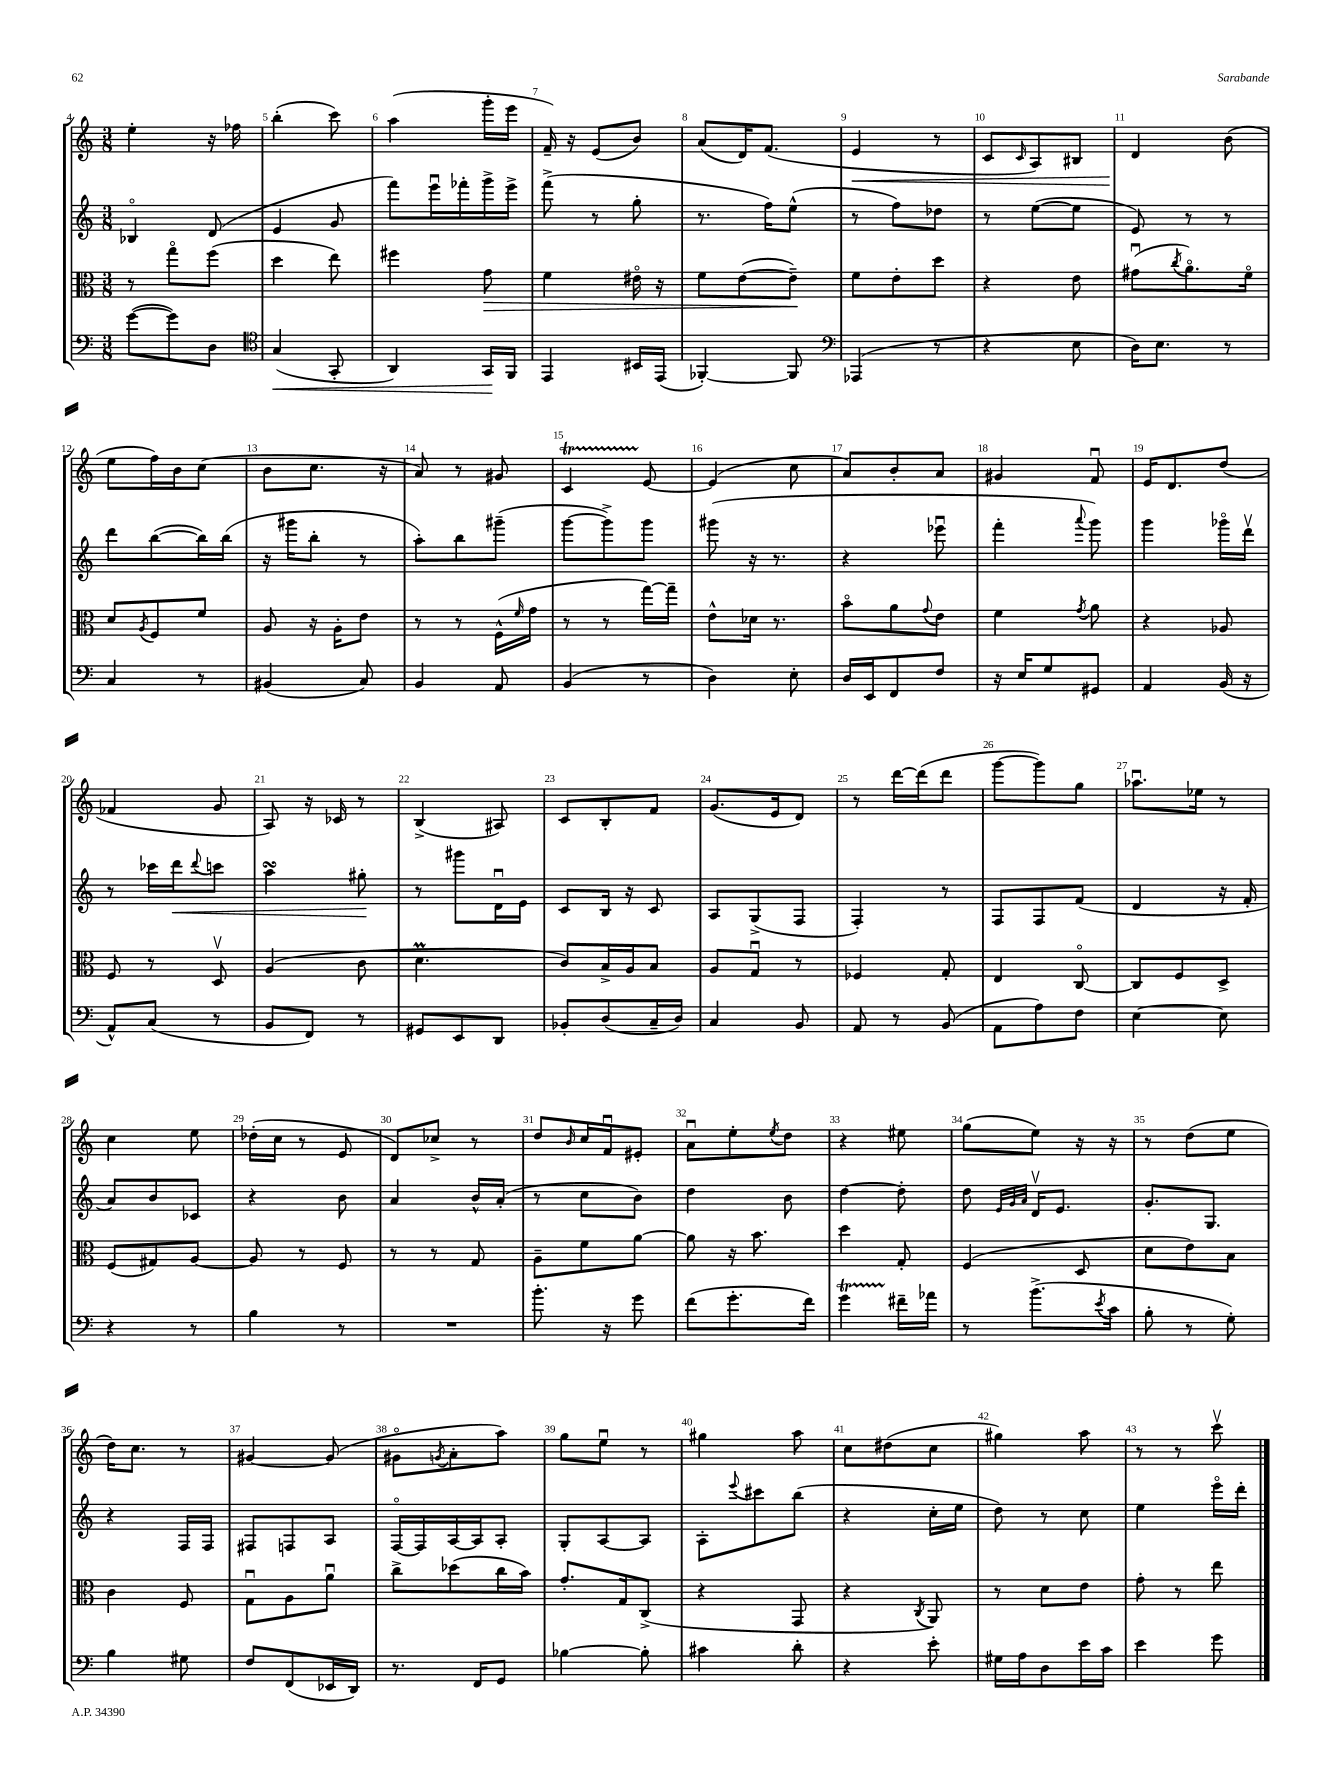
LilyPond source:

<<
\new StaffGroup <<
\new Staff = "s0" {
    \clef treble \key c \major \numericTimeSignature \time 3/8
    e''4-. r16 fes''16 |
    b''4-.( c'''8) |
    a''4( g'''16-. e'''16 |
    f'16--) r16 e'8( b'8) |
    a'8( d'16) f'8.( |
    e'4\< r8 |
    c'8 \grace { c'16 } a8) bis8 |
    d'4\! b'8( |
    e''8 f''16) b'16 c''8( |
    b'8 c''8. r16 |
    a'8) r8 gis'8 |
    c'4\startTrillSpan e'8~\stopTrillSpan |
    e'4( c''8 |
    a'8) b'8-. a'8 |
    gis'4 f'8\downbow |
    e'16 d'8. d''8( |
    fes'4 g'8 |
    a8) r16 ces'16 r8 |
    b4->( ais8) |
    c'8 b8-. f'8 |
    g'8.( e'16 d'8) |
    r8 d'''16~ d'''16( d'''8 |
    g'''8~ g'''8) g''8 |
    aes''8.\downbow ees''16 r8 |
    c''4 e''8 |
    des''16-.( c''16 r8 e'8 |
    d'8) ces''8-> r8 |
    d''8 \grace { b'16 } c''16 f'16\downbow eis'8-. |
    a'8\downbow e''8-. \acciaccatura { e''8 } d''8 |
    r4 eis''8 |
    g''8( e''8) r16 r16 |
    r8 d''8( e''8 |
    d''16) c''8. r8 |
    gis'4~ gis'8( |
    gis'8\flageolet \acciaccatura { g'8 } a'8-. a''8) |
    g''8 e''8\downbow r8 |
    gis''4 a''8 |
    c''8 dis''8( c''8 |
    gis''4) a''8 |
    r8 r8 c'''8\upbow \bar "|." |
}
\new Staff = "s1" {
    \clef treble \key c \major \numericTimeSignature \time 3/8
    bes4\flageolet d'8( |
    e'4 g'8 |
    f'''8) e'''16\downbow fes'''16-. g'''16-> e'''16-> |
    f'''8->( r8 g''8-. |
    r8. f''16) e''8-^( |
    r8 f''8) des''8 |
    r8 e''8~( e''8 |
    e'8) r8 r8 |
    d'''8 b''8~( b''16) b''16( |
    r16 gis'''16 b''8-. r8 |
    a''8-.) b''8 gis'''8--( |
    g'''8~ g'''8->) g'''8 |
    gis'''8( r16 r8. |
    r4 ees'''8\downbow |
    f'''4-. \appoggiatura { a'''8 } g'''8) |
    g'''4 ges'''16\flageolet d'''16\upbow |
    r8 ces'''16 d'''16\< \appoggiatura { d'''8 } c'''8 |
    a''4\turn gis''8-.\! |
    r8 gis'''8 d'16\downbow e'16 |
    c'8 b16 r16 c'8 |
    a8 g8->( f8 |
    f4-.) r8 |
    f8 f8 f'8( |
    d'4 r16 f'16-. |
    a'8) b'8 ces'8 |
    r4 b'8 |
    a'4 b'16-^ a'16-.( |
    r8 c''8 b'8) |
    d''4 b'8 |
    d''4~ d''8-. |
    d''8 \grace { e'32 g'32 a'32 } d'16\upbow e'8. |
    g'8.-. g8. |
    r4 f16 f16 |
    fis8 f8 a8 |
    f16~\flageolet f16 a16~ a16 a8-. |
    g8-. a8~ a8 |
    a8-. \appoggiatura { e'''8 } cis'''8 b''8( |
    r4 c''16-. e''16 |
    d''8) r8 c''8 |
    e''4 e'''16\flageolet d'''16-. \bar "|." |
}
\new Staff = "s2" {
    \clef alto \key c \major \numericTimeSignature \time 3/8
    r8 g''8\flageolet f''8( |
    d''4 e''8) |
    fis''4 g'8\> |
    f'4 eis'16\flageolet r16 |
    f'8 e'8~( e'8--\!) |
    f'8 e'8-. d''8 |
    r4 e'8 |
    gis'8\downbow( \acciaccatura { c''8 } a'8.\flageolet) f'16\flageolet |
    d'8 \acciaccatura { a8 } f8 f'8 |
    a8 r16 a16-. e'8 |
    r8 r8 f16-^( \grace { f'16 } g'16 |
    r8 r8 g''16~) g''16-- |
    e'8-^ des'16 r8. |
    b'8\flageolet a'8 \appoggiatura { g'8 } e'8 |
    f'4 \acciaccatura { g'8 } a'8 |
    r4 aes8 |
    f8 r8 d8\upbow |
    a4( c'8 |
    d'4.\prall |
    c'8) b16-> a16 b8 |
    a8 g8\downbow r8 |
    fes4 g8-. |
    e4 c8~\flageolet |
    c8 f8 d8-> |
    f8( gis8) a8~ |
    a8 r8 f8 |
    r8 r8 g8 |
    a8-- f'8 a'8~ |
    a'8 r16 b'8. |
    d''4 g8-. |
    f4( d8 |
    d'8 e'8) b8 |
    c'4 f8 |
    g8\downbow a8 a'8\downbow |
    c''8-> des''8( c''16 b'16) |
    g'8.-. g16 c8->( |
    r4 g,8 |
    r4 \acciaccatura { c8 } a,8) |
    r8 d'8 e'8 |
    g'8-. r8 e''8 \bar "|." |
}
\new Staff = "s3" {
    \clef bass \key c \major \numericTimeSignature \time 3/8
    g'8~( g'8) d8 |
    \clef tenor g4\<( g,8-. |
    a,4) g,16\! f,16 |
    e,4 bis,16 e,16( |
    fes,4~-.) fes,8 |
    \clef bass aes,,4( r8 |
    r4 e8 |
    d16) e8. r8 |
    c4 r8 |
    bis,4( c8) |
    b,4 a,8 |
    b,4( r8 |
    d4) e8-. |
    d16 e,16 f,8 f8 |
    r16 e16 g8 gis,8 |
    a,4 b,16( r16 |
    a,8-^) c8( r8 |
    b,8 f,8) r8 |
    gis,8 e,8 d,8 |
    bes,8-. d8( c16-- d16) |
    c4 b,8 |
    a,8 r8 b,8( |
    a,8 a8) f8 |
    e4~ e8 |
    r4 r8 |
    b4 r8 |
    R4. |
    b'8.-. r16 g'8 |
    f'8( g'8.-. f'16) |
    g'4\startTrillSpan fis'16--\stopTrillSpan aes'16 |
    r8 b'8.->( \acciaccatura { e'8 } c'16 |
    b8-. r8 g8-.) |
    b4 gis8 |
    f8 f,8( ees,16 d,16) |
    r8. f,16 g,8 |
    bes4~ bes8-. |
    cis'4 d'8-. |
    r4 e'8-. |
    gis16 a16 d8 e'16 c'16 |
    e'4 g'8 \bar "|." |
}
>>
>>
\layout { \context { \Score currentBarNumber = #4 \override BarNumber.break-visibility = ##(#f #t #t) barNumberVisibility = #all-bar-numbers-visible } }
